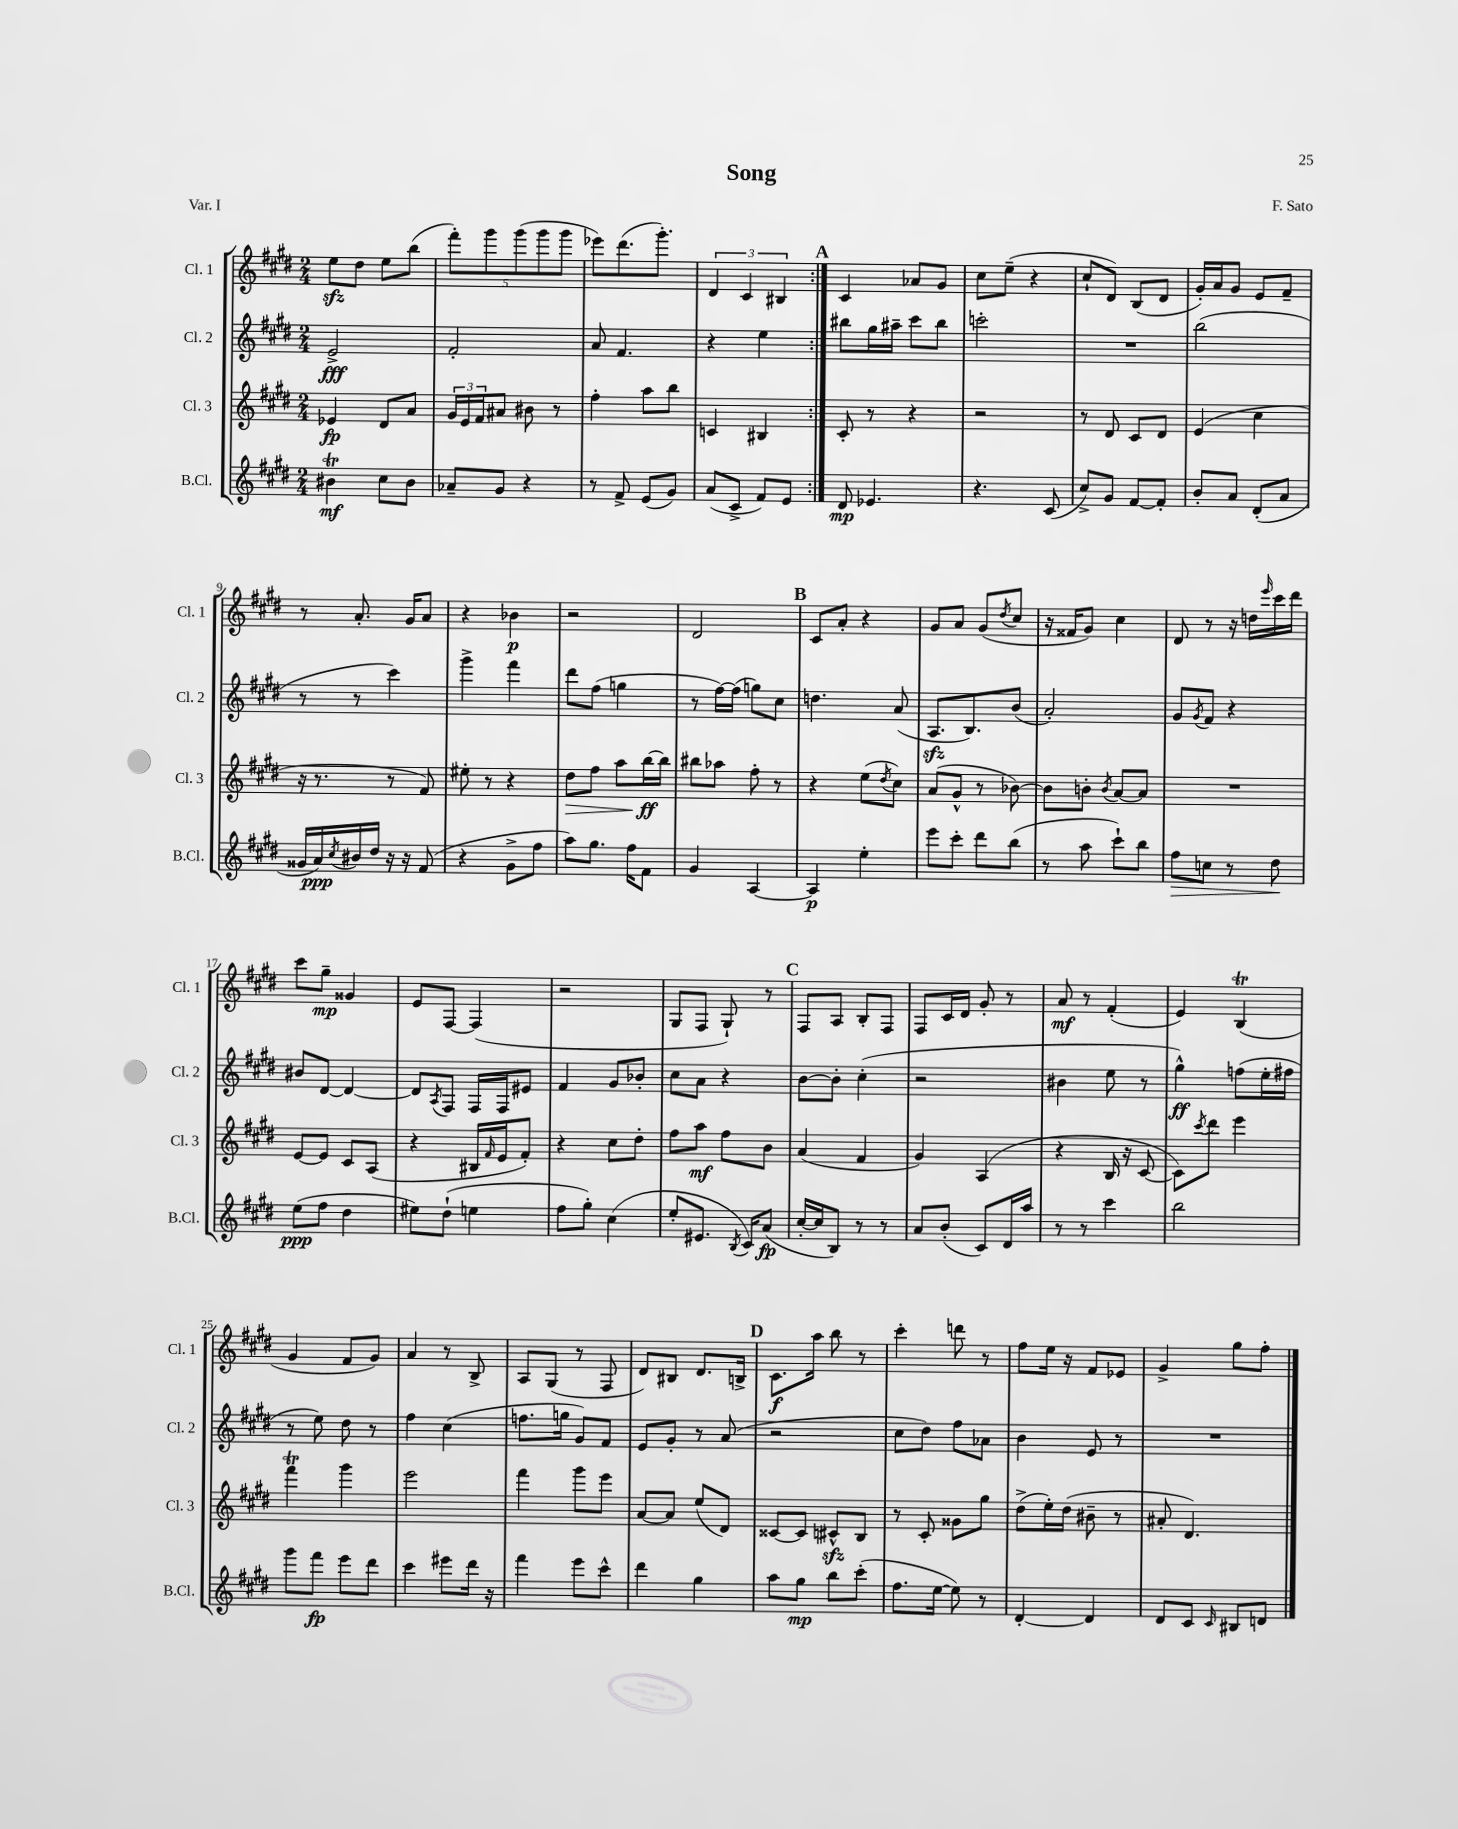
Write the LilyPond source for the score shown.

\header { title = "Song" composer = "F. Sato" piece = "Var. I" }
<<
\new StaffGroup <<
\new Staff = "s0" \with { instrumentName = "Cl. 1" shortInstrumentName = "Cl. 1" } {
    \clef treble \key e \major \numericTimeSignature \time 2/4
    \repeat volta 2 { e''8\sfz dis''8 e''8 b''8( |
    \tuplet 5/4 { fis'''8-.) gis'''8 gis'''8( gis'''8 gis'''8 } |
    ees'''8) dis'''8.( gis'''8.-.) |
    \tuplet 3/2 { dis'4 cis'4 bis4 } | }
    \mark \markup { \bold "A" } cis'4 aes'8 gis'8 |
    cis''8 e''8--( r4 |
    cis''8-! dis'8) b8( dis'8 |
    gis'16-.) a'16 gis'8 e'8 fis'8-- |
    r8 a'8.-. gis'16 a'8 |
    r4 bes'4\p |
    r2 |
    dis'2 |
    \mark \markup { \bold "B" } cis'8 a'8-. r4 |
    gis'8 a'8 gis'8( \acciaccatura { dis''8 } cis''8 |
    r16 fisis'16 gis'8) cis''4 |
    dis'8 r8 r16 d''16 \grace { e'''16 } cis'''16 dis'''16 |
    cis'''8 gis''8--\mp gisis'4 |
    e'8 fis8~ fis4( |
    r2 |
    gis8 fis8 gis8-!) r8 |
    \mark \markup { \bold "C" } fis8 a8 b8-. fis8 |
    fis8 cis'16 dis'16 gis'8-. r8 |
    a'8\mf r8 fis'4-.( |
    e'4) b4\trill( |
    gis'4 fis'8 gis'8) |
    a'4 r8 b8-> |
    a8 gis8( r8 fis8 |
    dis'8) bis8 dis'8. b16-> |
    \mark \markup { \bold "D" } cis'8.\f a''16 b''8 r8 |
    cis'''4-. d'''8 r8 |
    fis''8 e''16 r16 fis'8 ees'8 |
    gis'4-> gis''8 fis''8-. \bar "|." |
}
\new Staff = "s1" \with { instrumentName = "Cl. 2" shortInstrumentName = "Cl. 2" } {
    \clef treble \key e \major \numericTimeSignature \time 2/4
    \repeat volta 2 { e'2->\fff |
    fis'2-. |
    a'8 fis'4. |
    r4 e''4 | }
    \mark \markup { \bold "A" } bis''8 gis''16 ais''16-- cis'''8 bis''8 |
    c'''2-. |
    R2 |
    b''2( |
    r8 r8 cis'''4) |
    gis'''4-> fis'''4 |
    dis'''8 fis''8( g''4 |
    r8 fis''16~) fis''16( g''8) cis''8 |
    \mark \markup { \bold "B" } d''4. a'8( |
    a8.\sfz b8.) b'8( |
    a'2-.) |
    gis'8 \acciaccatura { gis'8 } fis'8 r4 |
    bis'8 dis'8~ dis'4~ |
    dis'8 \acciaccatura { a8 } fis8 fis16 fis16 eis'8 |
    fis'4 gis'8 bes'8-. |
    cis''8 a'8 r4 |
    \mark \markup { \bold "C" } b'8~ b'8-. cis''4-.( |
    r2 |
    bis'4 e''8 r8 |
    gis''4-^\ff) f''8( e''16-. fis''16 |
    r8 e''8) dis''8 r8 |
    fis''4 cis''4( |
    f''8. g''16 gis'8) fis'8 |
    e'8 gis'8-. r8 a'8( |
    \mark \markup { \bold "D" } r2 |
    cis''8 dis''8) fis''8 aes'8 |
    b'4 e'8 r8 |
    R2 \bar "|." |
}
\new Staff = "s2" \with { instrumentName = "Cl. 3" shortInstrumentName = "Cl. 3" } {
    \clef treble \key e \major \numericTimeSignature \time 2/4
    \repeat volta 2 { ees'4\fp dis'8 a'8 |
    \tuplet 3/2 { gis'16 e'16 fis'16 } ais'8 bis'8 r8 |
    fis''4-. a''8 b''8 |
    c'4 bis4 | }
    \mark \markup { \bold "A" } cis'8-. r8 r4 |
    r2 |
    r8 dis'8 cis'8 dis'8 |
    e'4( cis''4 |
    r16 r8. r8 fis'8) |
    eis''8-. r8 r4 |
    dis''8\> fis''8 a''8 b''16~\ff\! b''16 |
    bis''8 aes''8 fis''8-. r8 |
    \mark \markup { \bold "B" } r4 e''8( \acciaccatura { dis''8 } cis''8) |
    a'8( gis'8-^ r8 bes'8~) |
    bes'8 b'8-. \acciaccatura { b'8 } a'8~ a'8 |
    R2 |
    e'8~ e'8 cis'8 a8( |
    r4 bis16 \grace { fis'16 } e'16 fis'8-.) |
    r4 cis''8 dis''8-. |
    fis''8 a''8\mf fis''8 b'8 |
    \mark \markup { \bold "C" } a'4( fis'4 |
    gis'4) a4( |
    r4 b16 r16 cis'8~ |
    cis'8) \acciaccatura { cis'''8 } dis'''8 e'''4 |
    fis'''4\trill gis'''4 |
    e'''2 |
    fis'''4 gis'''8 e'''8 |
    a'8~ a'8 e''8( dis'8) |
    \mark \markup { \bold "D" } cisis'8~ cisis'8 cis'8-^\sfz b8 |
    r8 cis'8-. gisis'8 gis''8 |
    dis''8->( e''16-.) dis''16( bis'8-- r8 |
    ais'8-. dis'4.) \bar "|." |
}
\new Staff = "s3" \with { instrumentName = "B.Cl." shortInstrumentName = "B.Cl." } {
    \clef treble \key e \major \numericTimeSignature \time 2/4
    \repeat volta 2 { bis'4\trill\mf cis''8 bis'8 |
    aes'8-- gis'8 r4 |
    r8 fis'8-> e'8( gis'8) |
    a'8( cis'8-> fis'8) e'8 | }
    \mark \markup { \bold "A" } dis'8\mp ees'4. |
    r4. cis'8( |
    cis''8->) gis'8 fis'8~ fis'8-. |
    b'8-. a'8 dis'8-.( a'8 |
    gisis'16 a'16\ppp) \acciaccatura { cis''8 } bis'16 dis''16 r16 r16 fis'8( |
    r4 gis'8-> fis''8 |
    a''8) gis''8. fis''16 fis'8 |
    gis'4 a4~ |
    \mark \markup { \bold "B" } a4\p e''4-. |
    e'''8 cis'''8-. dis'''8 b''8( |
    r8 a''8 cis'''8-!) b''8 |
    fis''8\> c''8 r8 dis''8\! |
    e''8\ppp( fis''8 dis''4 |
    eis''8) dis''8-!( e''4 |
    fis''8 gis''8-.) cis''4( |
    e''8-. eis'8. \acciaccatura { b8 } cis'16) a'8\fp( |
    \mark \markup { \bold "C" } cis''16~-. cis''16 b8) r8 r8 |
    a'8 b'8-.( cis'8) dis'16 a''16 |
    r8 r8 cis'''4 |
    b''2 |
    gis'''8 fis'''8\fp e'''8 dis'''8 |
    cis'''4 eis'''8 dis'''16 r16 |
    fis'''4 e'''8 cis'''8-^ |
    dis'''4 gis''4 |
    \mark \markup { \bold "D" } a''8 gis''8\mp b''8 cis'''8-.( |
    fis''8. e''16~ e''8) r8 |
    dis'4~-. dis'4 |
    dis'8 cis'8 \grace { cis'16 } bis8 d'8 \bar "|." |
}
>>
>>
